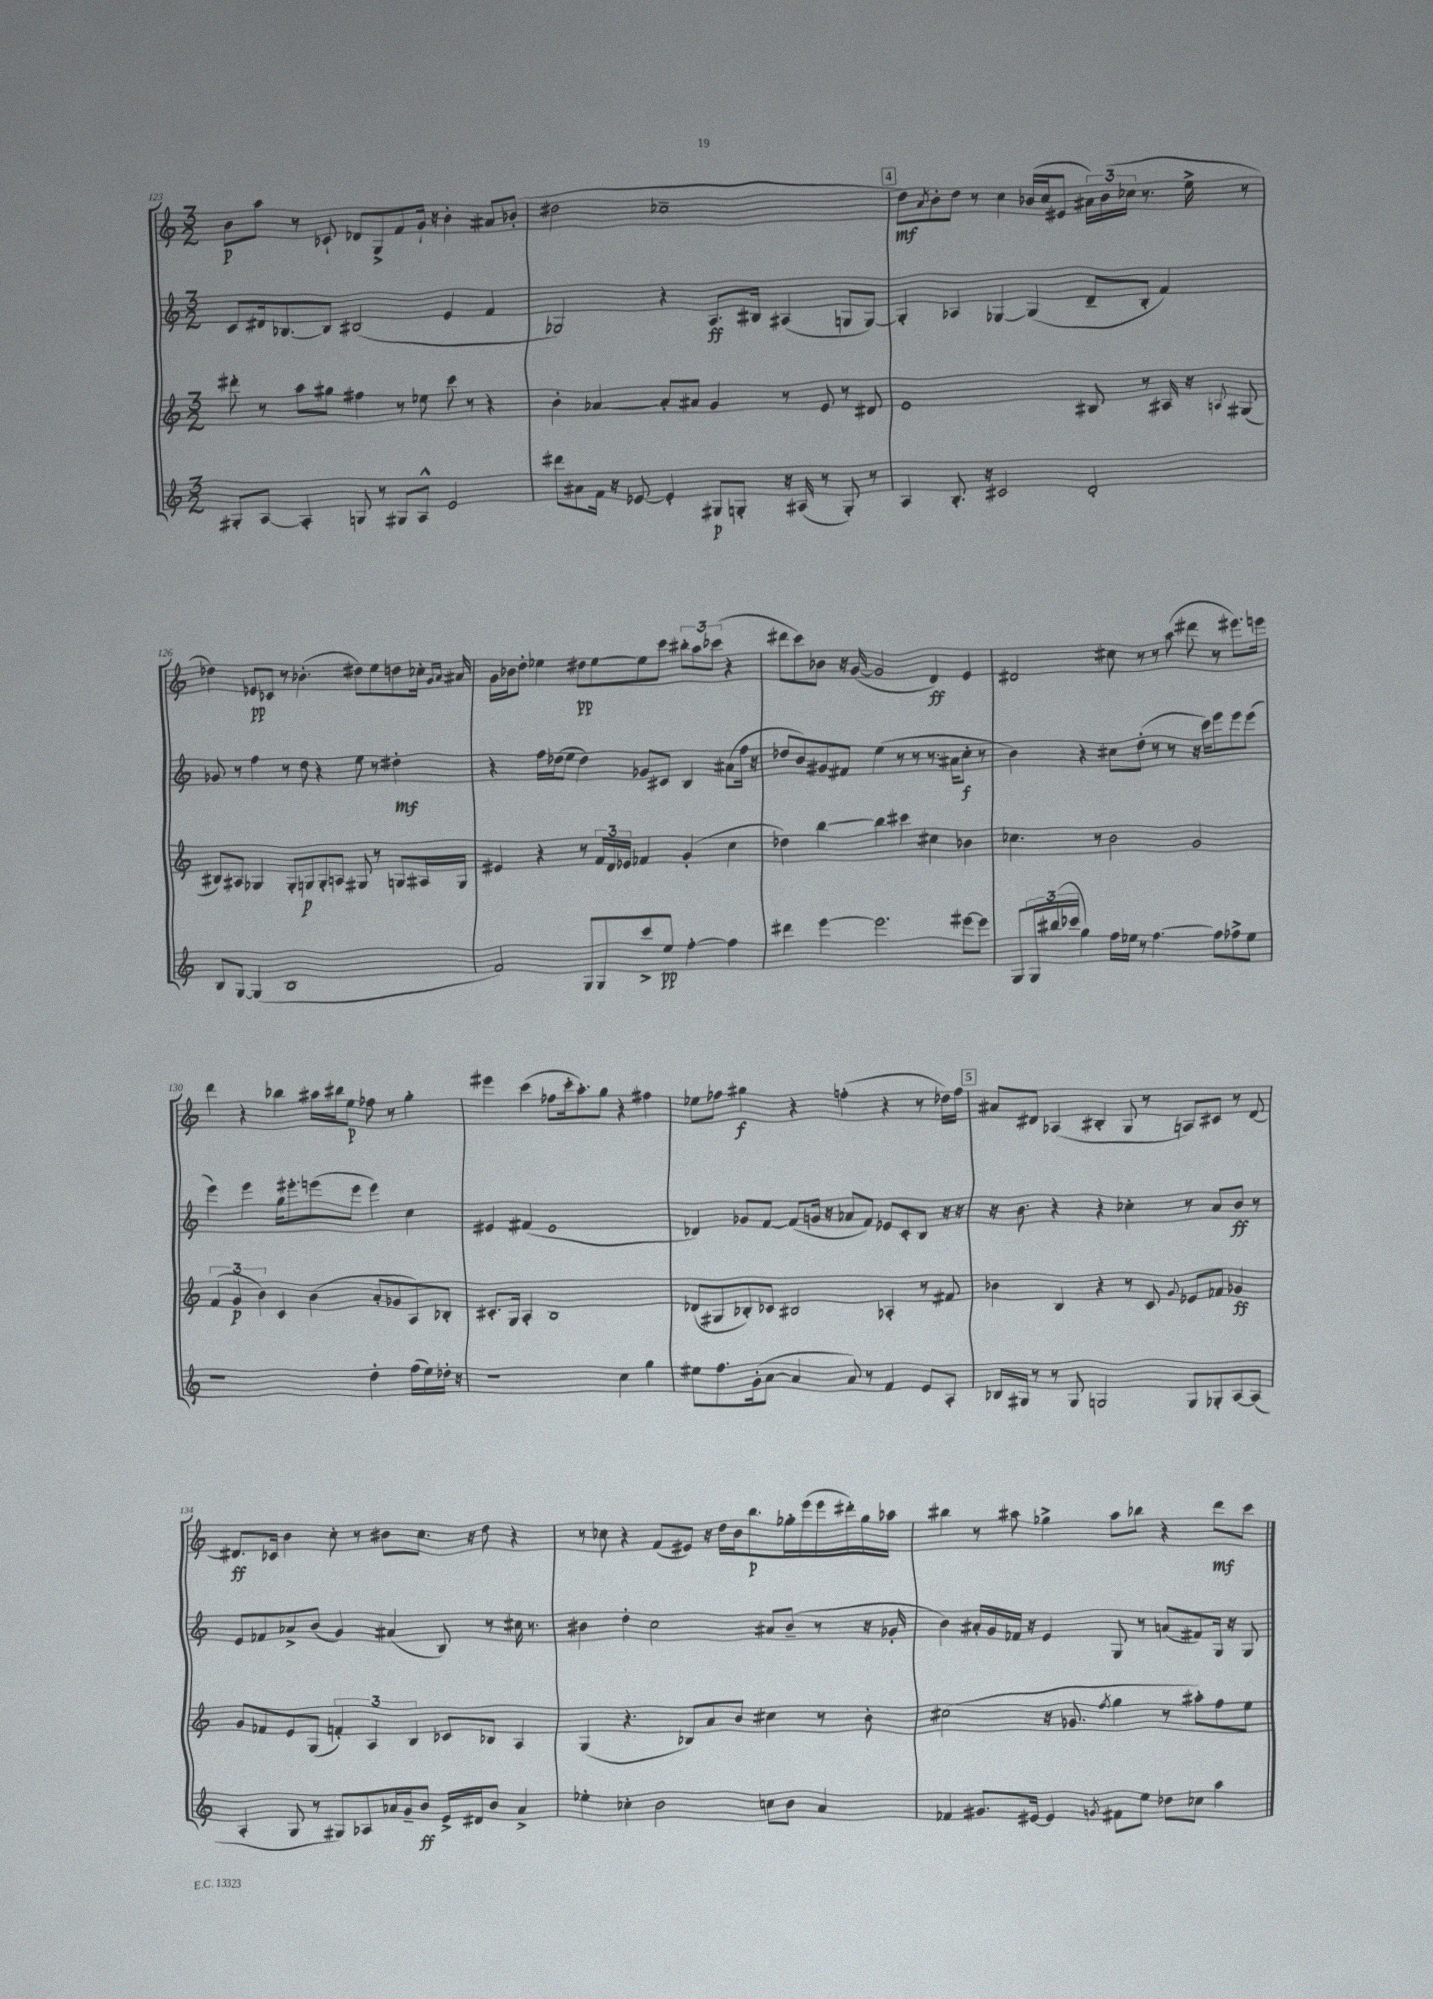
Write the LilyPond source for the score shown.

<<
\new StaffGroup <<
\new Staff = "s0" {
    \clef treble \key c \major \numericTimeSignature \time 3/2
    b'8\p a''8 r8 ces'8-! des'8 g8-> f'8 g'16-! r16 b'4-. ais'8 bes'8-.( |
    dis''2 ces''1-- |
    \mark \markup { \box "4" } d''8\mf) \acciaccatura { a'8 } b'8-. d''8 r8 c''4 bes'16( c''16 eis'8 \tuplet 3/2 { ais'16) bes'16( ces''16 } r8. e''16-> r8 |
    des''4) ees'8\pp ces'8 r8 bes'4.-.( dis''8) e''8 d''8 ces''16-. \grace { g'16 a'16 } ais'16 |
    g'16 bes'16 d''8-. ees''4 dis''8\pp ees''8~ ees''8 c'''8 \tuplet 3/2 { bis''8-. a''8 ces'''8( } r4 |
    dis'''8 c'''8) bes'8 r16 g'16~( g'2 d'4\ff) e'4 |
    dis'2 cis''8 r8 r8 a''8( dis'''8 r8 eis'''8.) e'''16 |
    d'''4 r4 bes''4 ais''16 bis''16 e''8\p fes''8 r8 g''4-. |
    eis'''4 c'''4( fes''8 c'''16-. a''8.-.) g''8 r4 fis''4 |
    ees''8 fes''8 gis''4\f r4 f''4-.( r4 r8 des''16) f''16 |
    \mark \markup { \box "5" } ais'8 dis'8 aes4( bis4-. g8 r8 a8) cis'8 r8 dis'8~ |
    dis'8.\ff ces'16 b'4 c''8-. r8 bis'8 c''8. r16 d''8 r4 |
    r8 ces''8 r4 f'8( eis'8) r16 d''16 b'16 b''8.\p ges''16-. e'''16( e'''16 dis'''16-.) ges''16 aes''16 |
    bis''4 r8 ais''8 ges''4-> ais''8 bes''8 r4 d'''8\mf c'''8 \bar "|." |
}
\new Staff = "s1" {
    \clef treble \key c \major \numericTimeSignature \time 3/2
    c'8 dis'16 bes8.~ bes8 bis2( e'4 f'4 |
    ges2) r4 a8.\ff bis16 ais4( g8 g8~) |
    \mark \markup { \box "4" } g4-. aes4 ges4~ ges4( d'8-- b8-. f'4) |
    ges'8 r8 f''4 r8 d''8 r4 e''8 r8 dis''4-.\mf |
    r4 f''16 des''16( e''8 des''4) ges'8 cis'8 b4 ais'8( f''16 r16 |
    des''8 b'8) gis'8 fis'8 e''4( r8 r8 r8. ais'16 c''8-.\f r8 |
    b'4) r4 cis''8 d''8-.( r8 r8 r16 c'''16) e'''8 e'''8 e'''8( |
    e'''4) e'''4 g''16 eis'''8.-. e'''8( e'''8 e'''4) c''4 |
    eis'4 fis'4( eis'1 |
    des'4) ges'8 f'8~ f'8( g'16 r16 aes'8 f'8) ees'8 c'8-. b8 r16 r16 |
    \mark \markup { \box "5" } r16 b'8. r4 r4 ces''4-. r8 a'8 b'8\ff r8 |
    e'8 fes'8 aes'8-> b'8( g'4) ais'4( b8) r8 cis''16 r8. |
    bis'4 d''4-. c''2 ais'8 bis'8--( r8 r16 ges'16-. |
    b'4) ais'16-. g'16 fes'16 r16 e'4 g8 r8 a'8( fis'8) g16 r16 g8 \bar "|." |
}
\new Staff = "s2" {
    \clef treble \key c \major \numericTimeSignature \time 3/2
    dis'''8-. r8 a''8 gis''8 fis''4 r8 ees''8 c'''8 r8 r4 |
    b'4-. aes'4~ aes'8-. ais'8 g'4 r8 e'8 r8 dis'8 |
    \mark \markup { \box "4" } e'1 bis8 r8 ais16 r16 \appoggiatura { a8 } gis8( |
    bis8) ais8 ges4 ges8-. g8\p g8-. a8 gis8 r8 g8 ais16 g16 |
    eis'4 r4 r8 \tuplet 3/2 { f'16 d'16 ees'16 } fes'4 g'4-.( c''4 |
    des''4) b''4~ b''4 cis'''4 cis''4 bes'4 |
    ces''4. r8 b'2 g'2 |
    \tuplet 3/2 { f'4( g'4\p b'4) } c'4 b'4( a'8-. ges'8 a8) bes8-. |
    cis'8.-. g16 a4-. b1 |
    des'8( gis8 bes8-.) ces'8 bis2 aes4-. r8 fis'8 |
    \mark \markup { \box "5" } bes'4 b4 r4 r8 c'8 \appoggiatura { g'8 } ees'8 fes'8 ges'4\ff |
    g'8 fes'8 e'8 g8( \tuplet 3/2 { f'4-.) a4 b4 } ces'8 bes8 a4 |
    g4( r4. bes8) a'8 b'8 cis''4 r8 b'8-. |
    cis''2( r16 ges'8. \acciaccatura { f''8 } g''4 r8 ais''8-.) f''8 e''8 \bar "|." |
}
\new Staff = "s3" {
    \clef treble \key c \major \numericTimeSignature \time 3/2
    gis8-. a8~ a4-. g8 r8 gis8 a8-^ e'2 |
    dis'''8 ais'8 f'16 r16 ees'8~ ees'4-. gis8\p g8-. r16 ais16( r8 g8-.) r8 |
    \mark \markup { \box "4" } a4 b8.-. r16 cis'2 d'2-. |
    b8 g8~ g4( b1 |
    f'2) g8 g8 c'''8-> e''8\pp f''4~-. f''4 |
    dis'''4 e'''4~ e'''2. eis'''8~ eis'''8 |
    g8 \tuplet 3/2 { g16 bis''16( ces'''16 } g''4) f''16 ees''16 r8 f''4.~ f''8 fes''8-> ees''8 |
    r1 d''4-. f''16( e''16) des''16-. r16 |
    r1 c''4 g''4 |
    eis''8 f''8. g'16-.( a'8~ a'4 a'8) r8 f'4 e'8 a8-. |
    \mark \markup { \box "5" } bes16 gis16 r8 r8 gis8 g2 g8 ges8-. a8~ a8( |
    a4-. g8 r8 gis8) aes8 aes'16 g'16-- b'8\ff e'16-> dis'16 b'8 aes'4-> |
    ees''4-. ces''4-. b'2 c''8 b'8 a'4 |
    fes'4 gis'8. eis'16~ eis'4 \acciaccatura { g'8 } fis'8 e''8 des''8 ces''8 a''4 \bar "|." |
}
>>
>>
\layout { \context { \Score currentBarNumber = #123 } }
